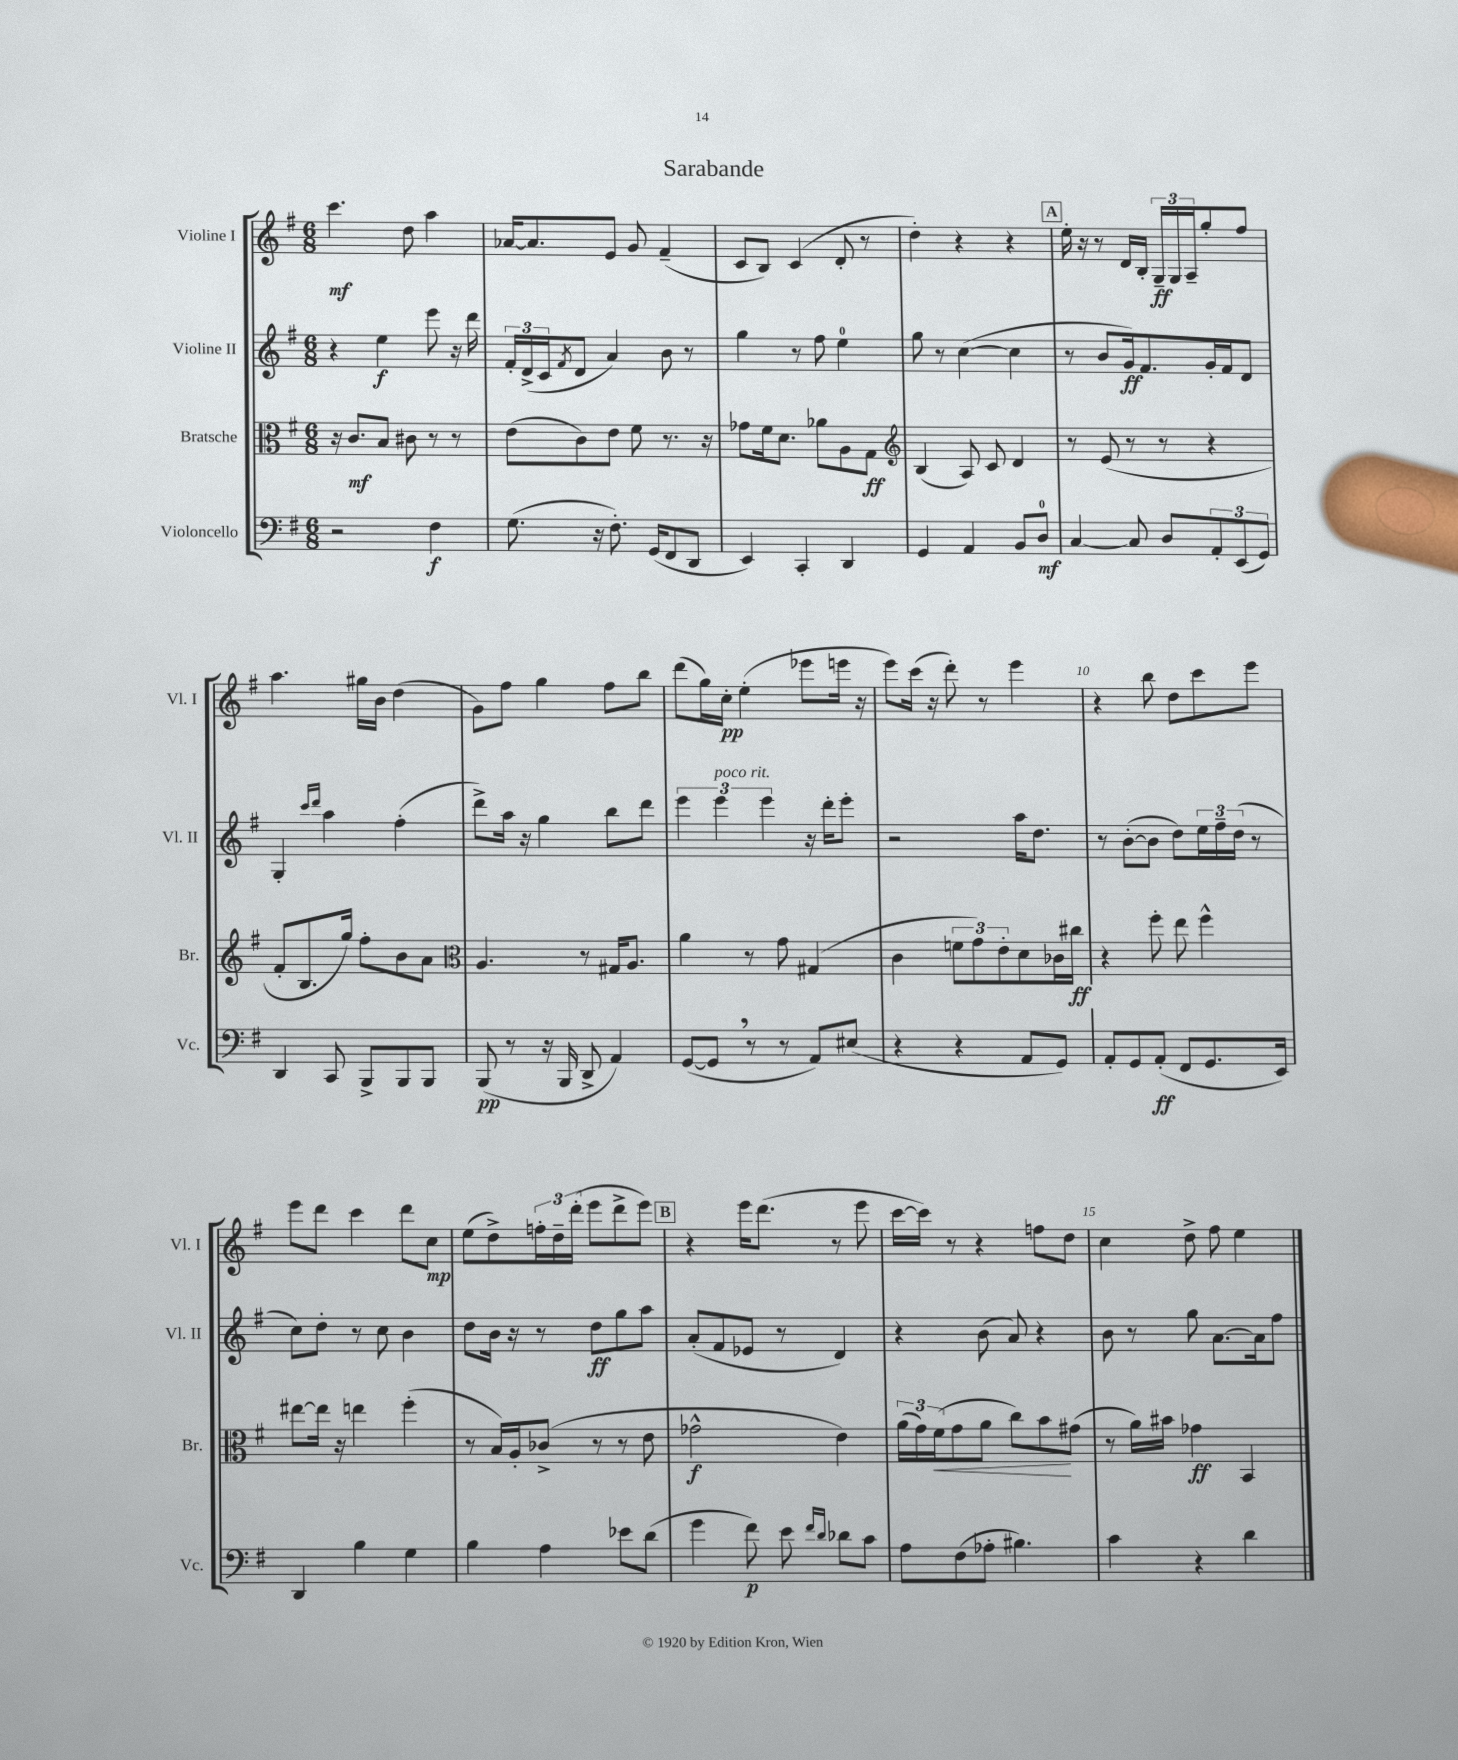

**kern	**kern	**kern	**kern
*staff4	*staff3	*staff2	*staff1
*clefF4	*clefC3	*clefG2	*clefG2
*k[f#]	*k[f#]	*k[f#]	*k[f#]
*M6/8	*M6/8	*M6/8	*M6/8
2r	16r	4r	4.ccc
.	8.c	.	.
.	8B	4ee	.
.	8c#	.	8dd
4F#	8r	8eee	4aa
.	8r	16r	.
.	.	16ddd	.
=	=	=	=
(8.G	(8e	24f#'	[16a-
.	.	(24d^	.
.	.	.	8.a-]
.	.	24c	.
.	.	8qf#	.
.	8c)	8d	.
16r	.	.	.
8.F#')	8e	4a)	8e
.	8f#	.	8g
(16GG	.	.	.
8FF#	8.r	8b	(4f#~
8DD	.	8r	.
.	16r	.	.
=	=	=	=
4EE)	8g-	4gg	8c
.	16f#	.	8B)
.	8.d	.	.
4CC'	.	8r	(4c
.	8a-	8ff#	.
4DD	8A	4ee	8d'
.	8G	.	8r
=	=	=	=
*	*clefG2	*	*
4GG	(4B	8gg	4dd')
.	.	8r	.
4AA	8A)	([4cc	4r
.	8c	.	.
8BB	4d	4cc]	4r
8D	.	.	.
=	=	=	=
[4C	8r	8r	16ee'
.	.	.	16r
.	(8e	8b	8r
8C]	8r	16g)	16d
.	.	8.f#	16B'
8D	8r	.	24G~
.	.	.	24G
.	.	.	24A~
12AA'	4r	16g'	8gg'
.	.	16f#	.
(12EE	.	.	.
.	.	8d	8ff#
12GG)	.	.	.
=	=	=	=
4DD	8f#'	4G'	4.aa
.	8.B	.	.
.	.	16qqccc	.
.	.	16qqddd	.
8CC	.	4aa	.
.	16gg)	.	.
8BBB^	8ff#'	.	16gg#
.	.	.	16b
8BBB	8b	(4ff#'	(4dd
8BBB	8a	.	.
=	=	=	=
*	*clefC3	*	*
(8BBB	4.A	8ddd^)	8g)
8r	.	16aa	8ff#
.	.	16r	.
16r	.	4gg	4gg
16BBB	.	.	.
8DD^	8r	.	.
4AA)	16G#	8bb	8ff#
.	8.A	.	.
.	.	8ddd	8bb
=	=	=	=
([8GG	4a	6eee	(8ddd
8GG]	.	.	16gg)
.	.	6eee	.
.	.	.	16cc'
8r	8r	.	(4ee'
.	.	6eee	.
8r	8g	.	.
8AA)	(4G#	16r	8eee-
.	.	16ddd'	.
(8E#	.	8eee'	16eee
.	.	.	16r
=	=	=	=
4r	4c	2r	8eee)
.	.	.	(16ccc
.	.	.	16r
4r	12f	.	8ddd')
.	12g)	.	.
.	.	.	8r
.	12e'	.	.
8AA	8d	16aa	4eee
.	.	8.dd	.
8GG)	16c-	.	.
.	16cc#	.	.
=	=	=	=
8AA'	4r	8r	4r
8GG	.	([8b'	.
(8AA'	8ff#'	8b]	8bb
8FF#	8ee	8dd)	8dd
8.GG	4ff#^^	24ee	8ccc
.	.	24ff#~	.
.	.	(24dd	.
.	.	8r	8eee
16EE)	.	.	.
=	=	=	=
4DD	[8ee#	8cc)	8eee
.	16ee#]	8dd'	8ddd
.	16r	.	.
4B	4ee	8r	4ccc
.	.	8cc	.
4G	(4ff#'	4b	8ddd
.	.	.	8cc
=	=	=	=
4B	8r	8dd	(8ee
.	16B)	16b	8dd^)
.	16A'	16r	.
4A	(8c-^	8r	24ff'
.	.	.	24dd~
.	.	.	(24ddd'
.	8r	8dd	8eee
8e-	8r	8gg	8ddd^
(8d	8e	8aa	8eee)
=	=	=	=
4g	2g-^^	(8a'	4r
.	.	8f#	.
8f#)	.	8e-	16eee
.	.	.	(8.ddd
8e	.	8r	.
16qqf#	.	.	.
16qqd	.	.	.
8d-	4e)	4d)	8r
8c	.	.	8eee
=	=	=	=
8A	(24a	4r	[16ccc
.	24g)	.	.
.	.	.	16ccc])
.	(24f#	.	.
(8F#	8g	.	8r
8A-'	8a	(8b	4r
4.B#)	8cc)	8a)	.
.	8b	4r	8ff
.	(8g#	.	8dd
=	=	=	=
4c	8r	8b	4cc
.	16a)	8r	.
.	16b#	.	.
4r	4g-	8gg	8dd^
.	.	[8.a	8ff#
4d	4BB	.	4ee
.	.	16a]	.
.	.	8ff#	.
==	==	==	==
*-	*-	*-	*-
